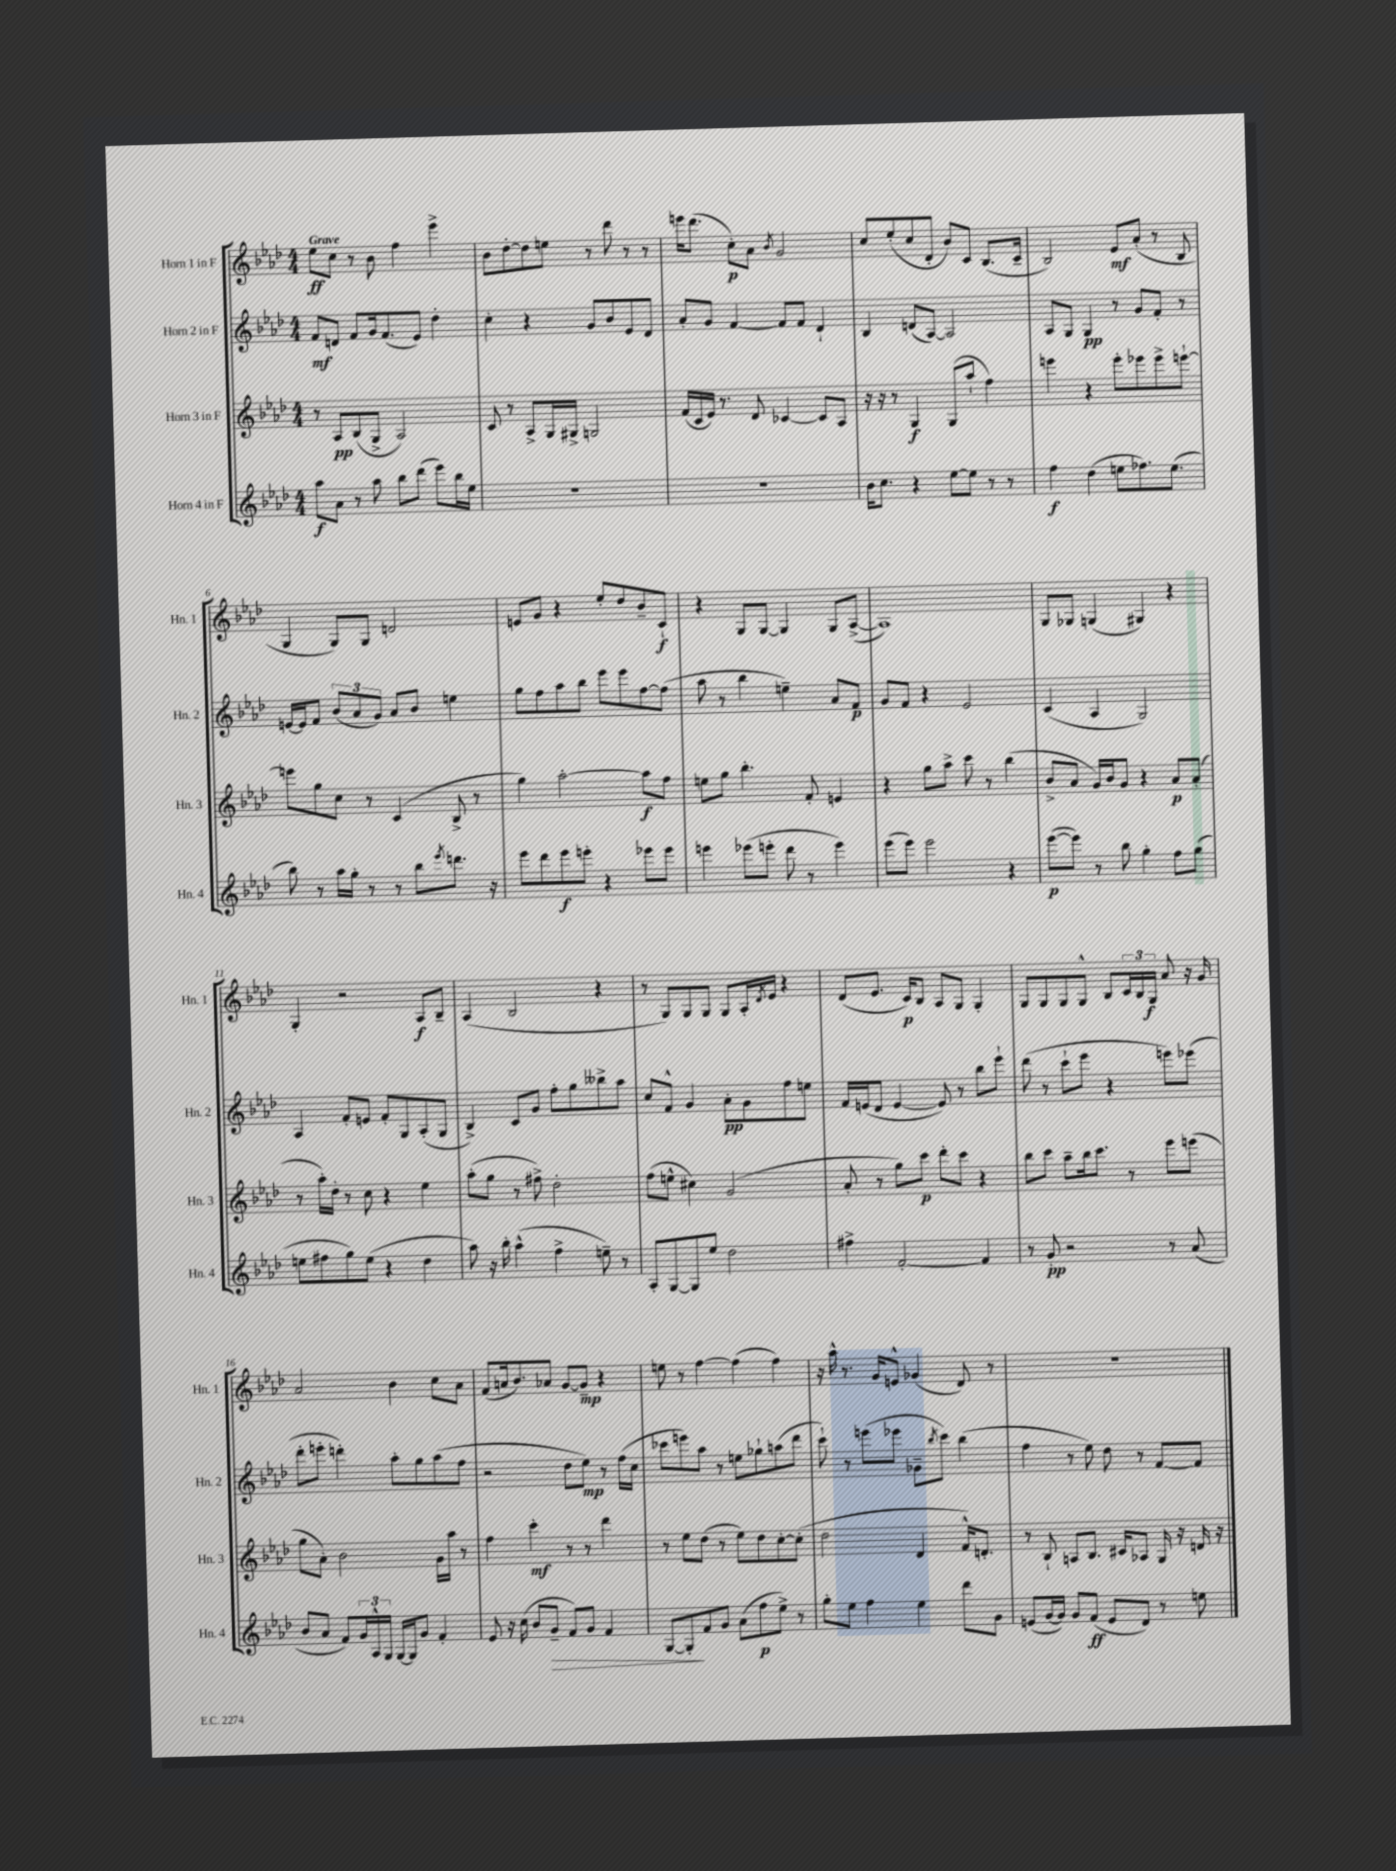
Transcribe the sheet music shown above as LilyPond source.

<<
\new StaffGroup <<
\new Staff = "s0" \with { instrumentName = "Horn 1 in F" shortInstrumentName = "Hn. 1" } {
    \clef treble \key aes \major \numericTimeSignature \time 4/4 \tempo "Grave"
    ees''8\ff c''8 r8 bes'8 f''4 ees'''4-> |
    bes'8 des''8~-. des''8 e''8 r8 des'''8 r8 r8 |
    e'''16 des'''8.( c''8-.\p) aes'8 \acciaccatura { bes'8 } g'2 |
    c''8 ees''8-.( c''8 des'8-. bes'8) c'8 bes8.( c'16-- |
    bes2) ees'8\mf aes'8-.( r8 bes8 |
    g4 g8) g8 d'2 |
    e'8 g'8 r4 ees''8-. des''8 bes'8-- c'8-!\f |
    r4 g8 g8~ g4 g8 aes8~->( |
    aes1) |
    g8 ges8 g4( gis4) r4 |
    g4-. r2 aes8\f bes8-- |
    aes4( bes2 r4 |
    r8 g8) g8 g8 g8 aes16-. \acciaccatura { des'8 } ees'16 r4 |
    des'8( ees'8. c'16\p) bes8 aes8 g8 g4-. |
    g8 g8 g8 g8-^ bes8 \tuplet 3/2 { c'16 bes16 g16\f } aes'8 r16 g'16 |
    aes'2 bes'4 c''8 aes'8 |
    f'8( a'16 bes'8.) aes'8 g'8~ g'8--\mp r4 |
    e''8 r8 f''4~ f''4( f''4) |
    r16 aes''16-^ r8. g'16 e'8-^ ges'4( des'8) r8 |
    R1 \bar "|." |
}
\new Staff = "s1" \with { instrumentName = "Horn 2 in F" shortInstrumentName = "Hn. 2" } {
    \clef treble \key aes \major \numericTimeSignature \time 4/4
    f'8\mf d'8 f'8 g'16 f'8.( ees'8) des''4-. |
    c''4-. r4 g'8 bes'8 ees'8 des'8 |
    aes'8-. g'8 f'4~ f'8 f'8 des'4-! |
    bes4 d'8( aes8~) aes2 |
    aes8 g8 g4\pp r8 g'8 f'8-. r8 |
    e'16~ e'16 f'8 \tuplet 3/2 { bes'8( aes'8 g'8) } aes'8 bes'8 e''4 |
    g''8 f''8 aes''8 bes''8 ees'''8 ees'''8 f''8~ f''8( |
    aes''8 r8 bes''4 e''4--) aes'8 f'8\p |
    g'8 f'8 r4 ees'2 |
    c'4( aes4 g2) |
    aes4 f'8-. e'8 f'8-. g8 aes8-.( g8 |
    bes4->) c'8 g'8 f''8-. g''8 beses''8-> aes''8 |
    c''8 f'8-^ g'4 aes'8-.\pp g'8 f''8 e''8 |
    f'16 e'16( des'8 e'4~ e'8) r8 bes''8 ees'''8-! |
    des'''8( r8 c'''8-! ees'''8 r4 e'''8) ees'''8( |
    des'''8-. e'''8-. d'''4-.) aes''8-. g''8 aes''8( f''8 |
    r2 des''8 ees''8\mp) r8 f''16( c''16 |
    ces'''8 e'''8) aes''8 r8 e''8 ges''8-! a''8( des'''8 |
    c'''8-!) r8 e'''8( ees'''8 ges'8-- \acciaccatura { bes''8 } c'''8) bes''4( |
    f''4 r8 ees''8) des''8 r8 f'8~ f'8 \bar "|." |
}
\new Staff = "s2" \with { instrumentName = "Horn 3 in F" shortInstrumentName = "Hn. 3" } {
    \clef treble \key aes \major \numericTimeSignature \time 4/4
    r8 aes8\pp bes8( g8-> aes2) |
    c'8 r8 aes8-> g16 gis16-> g2 |
    f'16( c'16 ees'16) r8. des'8 ces'4~ ces'8 aes8 |
    r16 r16 r8 g4\f g8( aes''8-! f''4) |
    e'''4 r4 e'''8-. ees'''8 ees'''8-> e'''8~-! |
    e'''8 g''8 c''8 r8 c'4( bes8-> r8 |
    g''4) aes''2~-. aes''8\f f''8 |
    e''8 g''8 bes''4.-. f'8-. e'4 |
    r4 g''8 aes''8-> c'''8 r8 bes''4( |
    bes'8-> aes'8 g'16) bes'16 g'8 r4 aes'8\p aes'8-.( |
    r8 aes''16-.) des''16-. r8 c''8 r4 ees''4 |
    aes''8-.( g''8 r8 fis''8->) des''2-. |
    f''8( e''8-^ cis''4) g'2( |
    aes'8-. r8 g''8) c'''8\p des'''8-. c'''8 r4 |
    bes''8 c'''8 aes''8-- bes''16 c'''8. r8 ees'''8 e'''8( |
    g''8 aes'8-.) bes'2 g'16 aes''16 r8 |
    f''4 c'''4-.\mf r8 r8 des'''4 |
    r8 ees''8 des''8( r8 ees''8) des''8 c''8~-. c''8-.( |
    des''2 des'4 f'16-^) d'8.-. |
    r8 bes8-! a8 bes8. cis'16 aes8 g16 r16 d'16 r16 \bar "|." |
}
\new Staff = "s3" \with { instrumentName = "Horn 4 in F" shortInstrumentName = "Hn. 4" } {
    \clef treble \key aes \major \numericTimeSignature \time 4/4
    aes''8\f aes'8 r8 aes''8 bes''8 des'''8( ees'''8) bes''16 ees''16 |
    R1 |
    R1 |
    bes'16 c''8. r4 ees''8~ ees''8 r8 r8 |
    f''4\f des''4( e''8 fes''8.) e''8.( |
    bes''8) r8 aes''16 g''16-. r8 r8 bes''8 \acciaccatura { ees'''8 } d'''8. r16 |
    ees'''8 des'''8 ees'''8\f e'''8-. r4 ees'''8 ees'''8 |
    e'''4 ees'''8( e'''8-. des'''8 r8 e'''4) |
    ees'''8( ees'''8) ees'''2 r4 |
    ees'''8~\p( ees'''8) r8 bes''8 g''4-. f''8 g''8( |
    e''8 fis''8 g''8) e''8( r4 des''4 |
    aes''8) r16 bes''16-. aes''4-^( f''4-> e''8--) r8 |
    aes8-. g8~ g8 ees''8 des''2 |
    fis''4-> f'2~-. f'4 |
    r8 g'8-.\pp r2 r8 aes'8( |
    bes'8 aes'8 f'8) \tuplet 3/2 { g'16 aes16-^ g16 } g16~ g16 g'8 f'4-. |
    ees'8 r16 c''16( bes'8 g'8--\> f'8) g'8 f'4 |
    g8~ g8-.\! f'8 g'8 aes'8( f''8\p ees''8->) r8 |
    g''8-. ees''8 f''4 ees''4 des'''8 g'8 |
    e'8( g'16~ g'16) g'8 f'8\ff( e'8 des'8) r8 e''8 \bar "|." |
}
>>
>>
